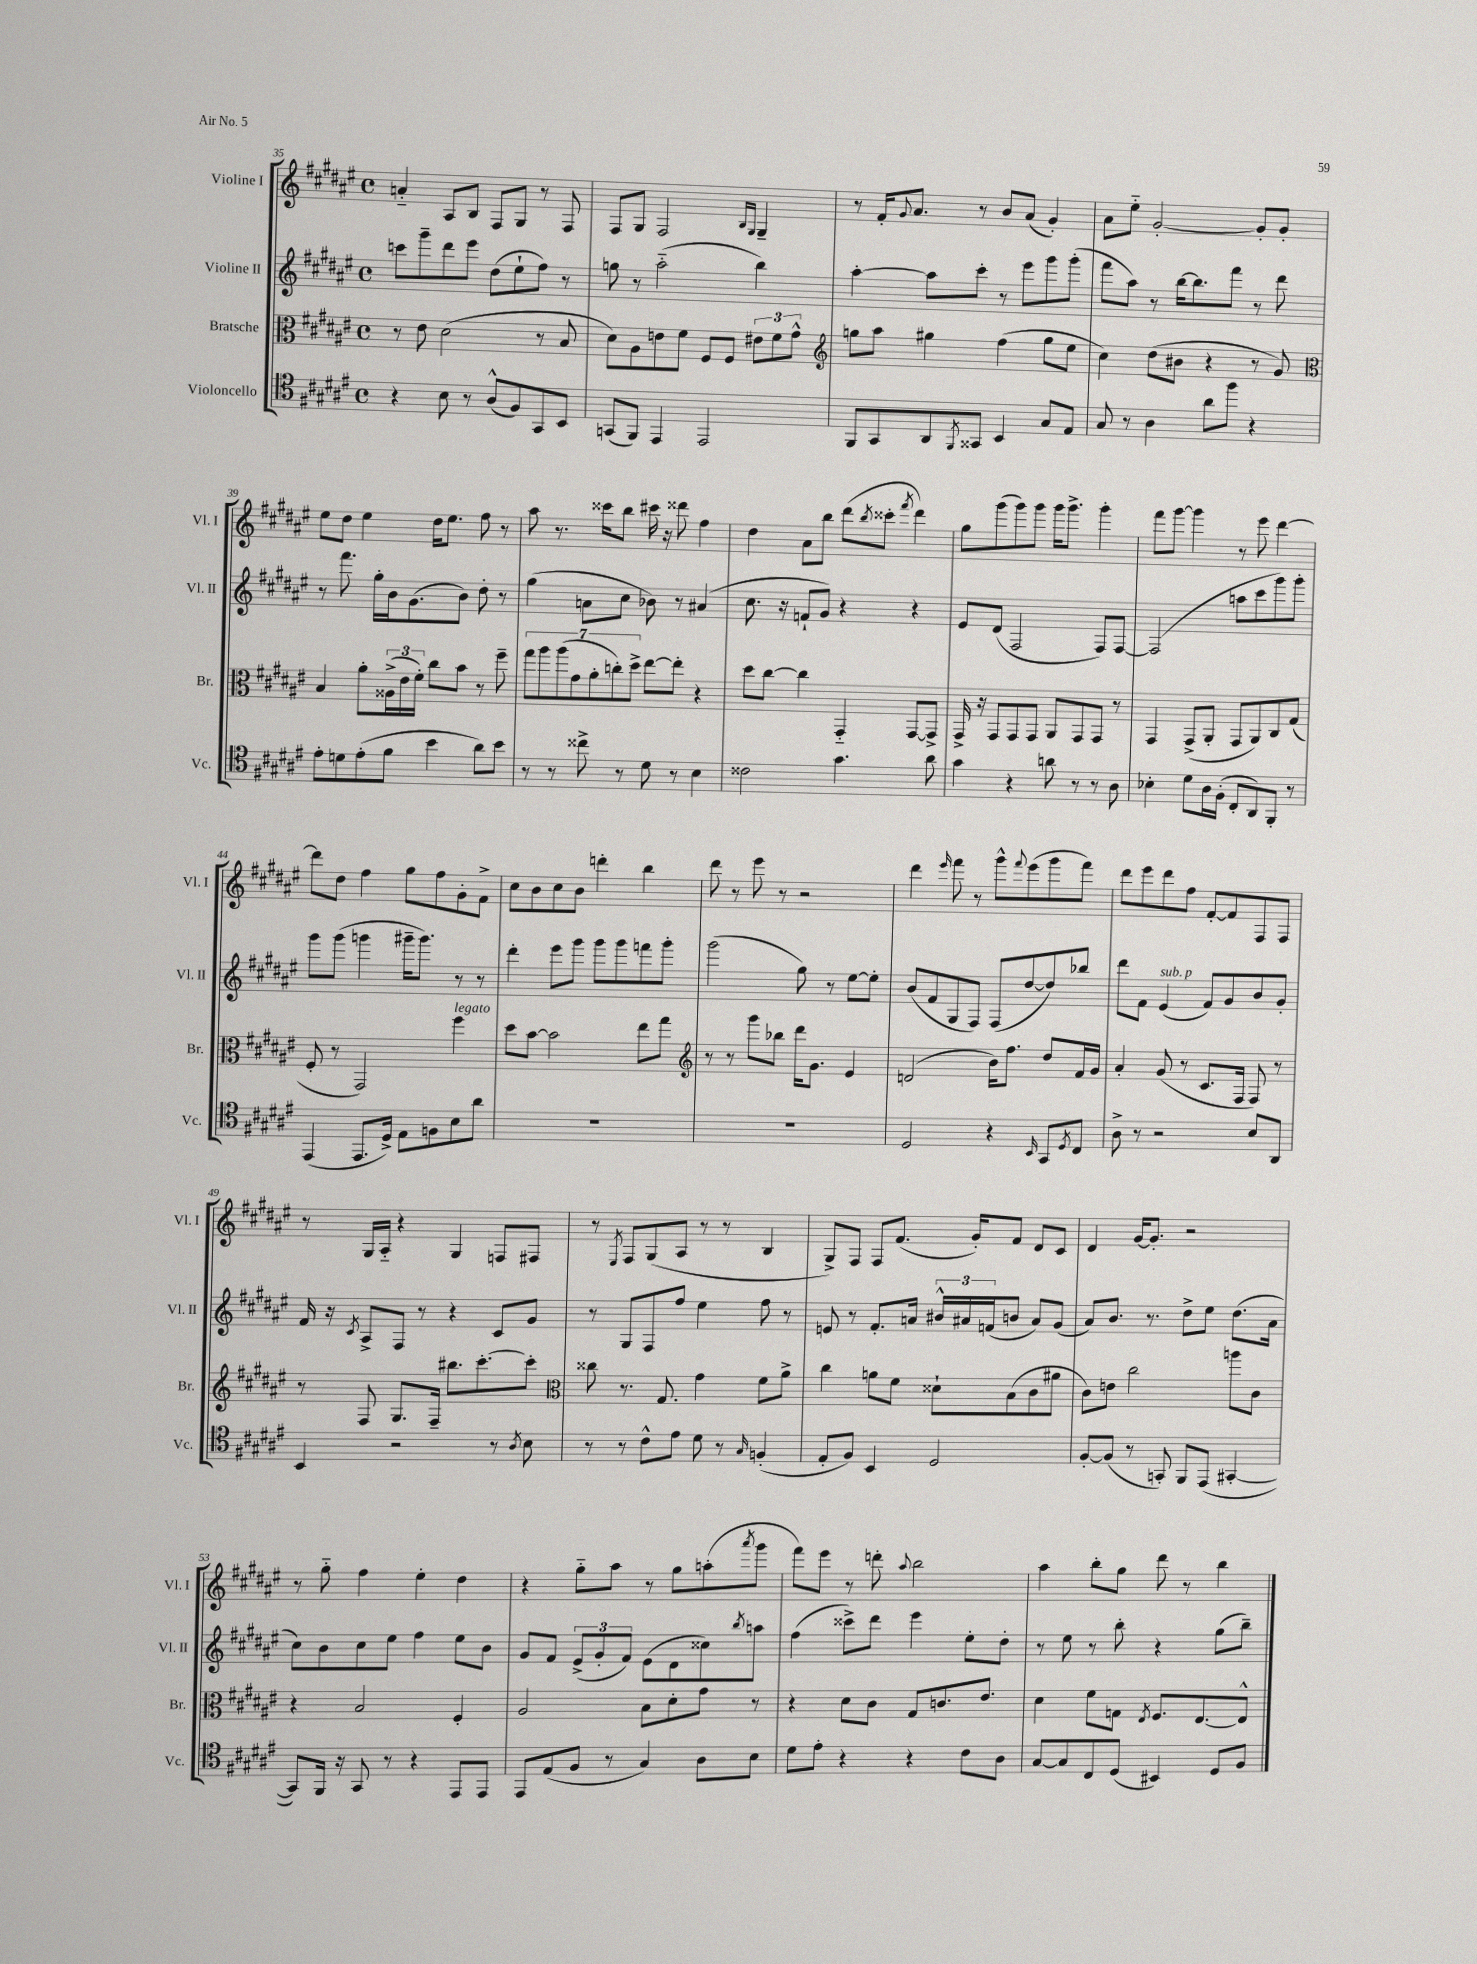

**kern	**kern	**kern	**kern
*staff4	*staff3	*staff2	*staff1
*clefC4	*clefC3	*clefG2	*clefG2
*k[f#c#g#d#a#e#]	*k[f#c#g#d#a#e#]	*k[f#c#g#d#a#e#]	*k[f#c#g#d#a#e#]
*M4/4	*M4/4	*M4/4	*M4/4
*met(c)	*met(c)	*met(c)	*met(c)
4r	8r	8ccc	4a'~
.	8e#	8ggg#~	.
8B	(2d#	8ddd#	8A#
8r	.	8eee#	8B
(8A#^^	.	(8dd#	8F#
8F#)	.	8ee#`	8G#
8GG#	8r	8ff#)	8r
8BB	8B	8r	8F#
=	=	=	=
(8GG	8d#)	8gg	8F#
8FF#)	8A#	8r	8G#
4EE#	8e	(2aa#'~	2F#
.	8f#	.	.
2EE#	8F#	.	.
.	8F#	.	.
.	.	.	16qqB
.	.	.	16qqG#
.	12e#	4bb)	4G#~
.	12f#	.	.
.	12g#^^	.	.
=	=	=	=
*	*clefG2	*	*
8FF#	8gg	[4aa#'	8r
8GG#	8aa#	.	16f#'
.	.	.	8qqg#
.	.	.	8.a#
8AA#	4gg#	8aa#]	.
8qFF#	.	.	.
8GG##	.	8ccc#'	8r
4BB	(4ff#	8r	8b
.	.	8eee#	(8a#
8G#	8gg#	8ggg#	4g#')
8E#	8ee#	(8ggg#'	.
=	=	=	=
8G#	4cc#)	8fff#	8a#
8r	.	8aa#)	8ee#'~
4A#	(8dd#	8r	[2g#'
.	8b#	[16bb	.
.	.	8.bb]	.
8a#	4r	.	.
8ff#	.	8fff#	.
4r	8r	8r	8g#']
.	8g#)	8ddd#	8g#'
=	=	=	=
*	*clefC3	*	*
8e#'	4B	8r	8ee#
8d	.	8.fff#	8dd#
(8e#'	8a#'	.	4ee#
.	.	16gg#'	.
8f#	(24A##^	16b	.
.	24e#	.	.
.	.	(8.g#	.
.	24f#')	.	.
4b	8cc#	.	16dd#
.	.	.	8.ee#
.	8b	8b)	.
8a#)	8r	8dd#'	8ff#
8b	8ff#~	8r	8r
=	=	=	=
8r	14gg#	(4gg#	8aa#
.	14aa#	.	.
8r	.	.	8.r
.	(14aa#	.	.
.	14g#	.	.
8cc##^	.	8a	.
.	14a#'	.	.
.	.	.	16ccc##
.	14cc')	.	.
8r	.	8cc#	8bb
.	14dd#^	.	.
8d#	[8ee#	8b-)	16ccc#
.	.	.	16r
8r	8ee#']	8r	8ddd##
4B	4r	(4a#	4ff#
=	=	=	=
2c##	8dd#	8.cc#	4dd#
.	[8cc#	.	.
.	.	16r	.
.	4cc#]	8f`	8a#
.	.	8g#)	8bb
4.g#	4GG#'~	4r	(8ddd#
.	.	.	8qbb
.	.	.	8ccc##'
.	.	.	8qfff#
.	[8GG#	4r	4ddd#)
8a#	8GG#^]	.	.
=	=	=	=
4g#	16GG#^	8e#	8gg#
.	16r	.	.
.	8GG#	(8d#	(8ggg#
4r	8GG#	2F#	8ggg#)
.	8GG#	.	8ggg#
8a	8AA#	.	16ggg#
.	.	.	8.ggg#^
8r	8GG#	.	.
8r	8GG#	8F#)	4ggg#'
8A#	8r	[8F#	.
=	=	=	=
4B-'	4GG#	(2F#]	8fff#
.	.	.	[8ggg#
8d#	(8GG#^	.	4ggg#]
16A#	8AA#'	.	.
(16F#'	.	.	.
8C#'	8GG#	8aa	8r
8AA#)	8AA#)	8ccc#	8eee#
8FF#'	8C#	8ggg#)	[4ddd#
8r	(8G#	8ggg#'	.
=	=	=	=
(4EE#	8F#'	8ggg#	8ddd#]
.	8r	(8ggg#	8dd#
8.EE#	2GG#)	4ggg	4ff#
16D#^)	.	.	.
8E#	.	16ggg#~	8gg#
.	.	8.ggg#)	.
8F	.	.	8ff#
8B	4ff#	8r	8g#'
8a#	.	8r	8f#^
=	=	=	=
1r	8dd#	4ddd#'	8cc#
.	[8b	.	8b
.	2b]	8eee#	8cc#
.	.	8ggg#	8b
.	.	8ggg#	4ddd'
.	.	8ggg#	.
.	8ee#	8fff	4bb
.	8gg#	8ggg#'	.
=	=	=	=
*	*clefG2	*	*
1r	8r	(2ggg#	8ddd#
.	8r	.	8r
.	8ggg#	.	8eee#
.	8bb-	.	8r
.	16ddd#	8gg#)	2r
.	8.g#	.	.
.	.	8r	.
.	4e#	[8ee#	.
.	.	8ee#']	.
=	=	=	=
2D#	(2d	(8b	4ddd#
.	.	8f#	.
.	.	.	16qqeee#
.	.	8G#	8fff#
.	.	8F#)	8r
4r	16b)	(8F#	8ggg#^^
.	8.ff#	.	.
.	.	.	8qqfff#
.	.	[8dd#	(8eee#
16qqBB	.	.	.
8GG#	8dd#	8dd#])	8ggg#
8qD#	.	.	.
8C#	16f#	8bb-	8fff#)
.	16g#	.	.
=	=	=	=
8A#^	4a#'	8ddd#	8ddd#
8r	.	8f#	8eee#
2r	(8g#	(4e#	8ddd#
.	8r	.	8ff#
.	8.c#	8f#)	[8f#'
.	.	8g#	8f#]
.	16F#	.	.
8B	8F#)	8b	8F#
8AA#	8r	8g#'	8F#
=	=	=	=
4BB	8r	16f#	8r
.	.	16r	.
.	.	8qc#	.
.	8F#	8A#^	16G#
.	.	.	16A#'~
2r	8.G#	8F#	4r
.	.	8r	.
.	16F#~	.	.
.	8.bb#	4r	4G#
.	[8.ccc#'	.	.
8r	.	8c#	8F
8qA#	.	.	.
8B	8ccc#']	8g#	8F#
=	=	=	=
*	*clefC3	*	*
8r	8cc##	8r	8r
.	.	.	8qE#
8r	8.r	8G#	8F#
8c#^^	.	8F#	(8G#
.	8.G#	.	.
8e#	.	8ff#	8A#
8d#	4g#	4ee#	8r
8r	.	.	8r
16qqG#	.	.	.
(4F'	8f#	8ff#	4B
.	8a#^	8r	.
=	=	=	=
8E#'	4cc#	8e	8G#^)
8F#)	.	8r	8F#
4BB	8a	8.f#'	8F#
.	8f#	.	(8.f#
.	.	16a	.
2D#	8d##`	24b#^^	.
.	.	24a#	.
.	.	.	16g#')
.	.	(24f	.
.	(8B	8b	8f#
.	8c#	8a#)	8d#
.	8a#	(8g#	8c#
=	=	=	=
[8F#'	8c#)	8a#)	4d#
(8F#]	8e	8.b	.
8r	2cc#	.	[16g#
.	.	8.r	8.g#']
8GG')	.	.	.
8FF#	.	8dd#^	2r
(8EE#	.	8ee#	.
[4GG#'	8aa	(8.dd#	.
.	8c#	.	.
.	.	16a#	.
=	=	=	=
8GG#])	4r	8cc#)	8r
16FF#	.	8b	8gg#'~
16r	.	.	.
8GG#	2B	8cc#	4ff#
8r	.	8ee#	.
4r	.	4ff#	4ee#'
8EE#	4F#'	8ee#	4dd#
8EE#	.	8b	.
=	=	=	=
8EE#	2A#	8g#	4r
(8E#	.	8f#	.
8F#	.	(12e#^	8gg#'~
.	.	12g#'	.
8r	.	.	8aa#
.	.	12f#)	.
4G#)	8B	(8e#	8r
.	8d#'	8d#	8gg#
8A#	8g#	8cc##)	(8aa'
.	.	8qbb	8qaaa#
8B	8r	8aa	8ggg#
=	=	=	=
8d#	4r	(4ff#	8fff#)
8e#'	.	.	8eee#
4r	8d#	8ccc##^)	8r
.	8c#	8ddd#	8ddd'
.	.	.	8qqaa#
4r	8G#	4eee#	2bb
.	8.c	.	.
8c#	.	8ee#'	.
.	8.e#	.	.
8A#	.	8dd#'	.
=	=	=	=
[8G#	4d#	8r	4aa#
8G#]	.	8ee#	.
8C#	8f#	8r	8bb'
(8D#	8G	8bb'	8gg#
.	8qE#	.	.
4BB#)	8.F#	4r	8ddd#
.	.	.	8r
.	[8.E#	.	.
8D#	.	(8gg#	4bb
8F#	8E#^^]	8bb~)	.
==	==	==	==
*-	*-	*-	*-
